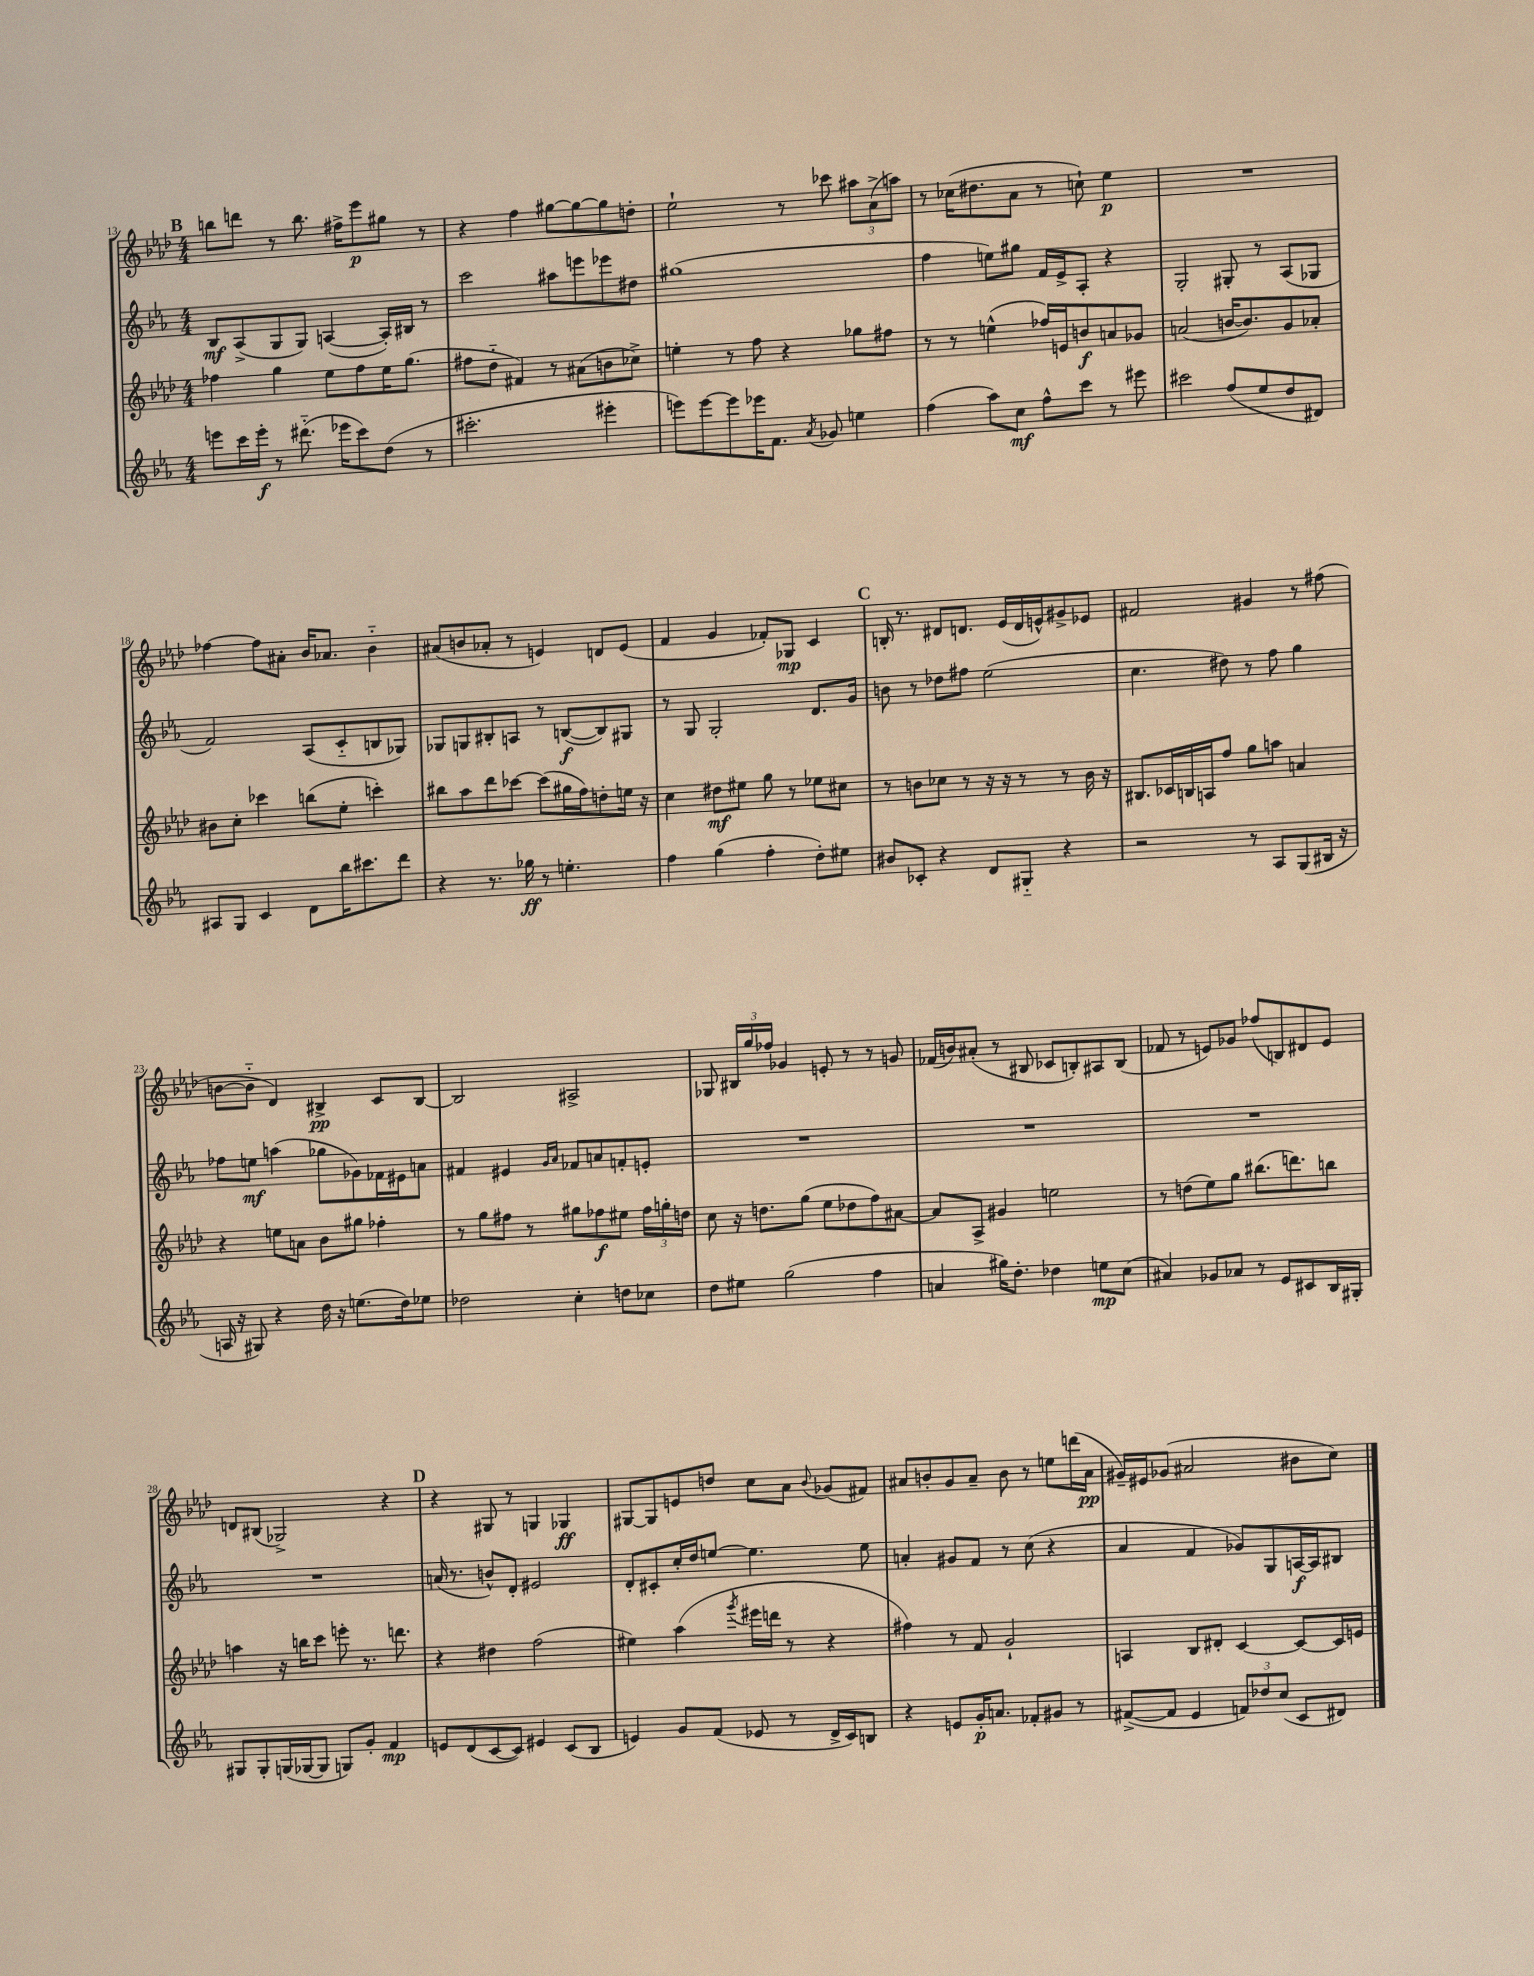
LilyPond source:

<<
\new StaffGroup <<
\new Staff = "s0" {
    \clef treble \key aes \major \numericTimeSignature \time 4/4
    \autoBeamOff \mark \markup { \bold "B" } b''8[ d'''8] r8 b''8. fis''16[-> ees'''8\p gis''8] r8 |
    r4 f''4 gis''8[~ gis''8~ gis''8 d''8]-. |
    ees''2-! r8 ces'''8 \tuplet 3/2 { ais''8[ aes'8->( a''8]) } |
    r8 ces''16[( dis''8. aes'8] r8 c''8-!) ees''4\p |
    R1 |
    fes''4~ fes''8[ ais'8]-. bes'16[ aes'8.] bes'4-_ |
    ais'8[( b'8 aes'8]-. r8 e'4) d'8[ e'8]( |
    f'4 g'4 fes'8[-.) ges8]\mp c'4 |
    \mark \markup { \bold "C" } b16-. r8. dis'8[ d'8.] ees'16[( d'16 e'16-^) gis'8-> ees'8] |
    fis'2 gis'4 r8 fis''8( |
    b'8[~ b'8]-_ des'4) bis4->\pp c'8[ bis8]~ |
    bis2 ais2-> |
    ges8 \tuplet 3/2 { bis16[ g''16 fes''16] } ges'4 e'8-. r8 r8 g'8 |
    fes'16[( b'16) ais'8]-.( r8 bis8 ces'8[ b8-.) ais8 b8]( |
    fes'8 r8 e'8[) ges'8] fes''8[( b8) dis'8 e'8] |
    d'8[ bis8]( ges2->) r4 |
    \mark \markup { \bold "D" } r4 gis8 r8 g4 ges4\ff |
    gis8[~ gis8 e'8 d''8] c''8[ aes'8] \appoggiatura { bes'8 } ges'8[( fis'8]) |
    ais'8[ b'8-. g'8 ais'8]-- b'8 r8 e''8[ d'''16( ais'16]\pp |
    gis'16[--) eis'16 ges'8]( ais'2 bis'8[ c''8]) \bar "|." |
}
\new Staff = "s1" {
    \clef treble \key ees \major \numericTimeSignature \time 4/4
    \autoBeamOff \mark \markup { \bold "B" } bes8[\mf aes8->( g8 g8]) a4~( a16[-.) bis16] r8 |
    c'''2 ais''8[ e'''8 ees'''8 dis''8] |
    gis''1( |
    f''4 e''8[) gis''8] f'16[ ees'16-> aes8]-. r4 |
    g2-. gis8-. r8 aes8[( ges8] |
    f'2) aes8[( c'8-_ b8 ges8]) |
    ges8[ g8 bis8-. a8] r8 b8[~\f( b8) gis8] |
    r8 g8 g2-. d'8.[ g'16] |
    \mark \markup { \bold "C" } b'8 r8 des''8[ fis''8] ees''2( |
    c''4. dis''8) r8 f''8 g''4 |
    fes''8[ e''8]\mf a''4( ges''8[ ges'8) fes'16 eis'16 a'8] |
    fis'4 eis'4 \grace { g'16[ aes'16] } fes'8[ a'8 f'8-. e'8]-. |
    R1 |
    R1 |
    R1 |
    R1 |
    \mark \markup { \bold "D" } a'16( r8. b'8[-^) d'8]-. eis'2 |
    d'8[-. cis'8-. c''16-. d''16 e''8]~ e''4. e''8 |
    a'4-. gis'8[ f'8] r8 c''8( r4 |
    aes'4 f'4 ges'8[) g8 a16~\f a16 bis8] \bar "|." |
}
\new Staff = "s2" {
    \clef treble \key aes \major \numericTimeSignature \time 4/4
    \autoBeamOff \mark \markup { \bold "B" } fes''4 g''4 ees''8[ fes''8 ees''16 g''8.]( |
    fis''8[ des''8]-_ fis'4) r8 ais'8[( b'8 ces''8]->) |
    e''4-. r8 f''8 r4 ges''8[ fis''8] |
    r8 r8 e''4-^( fes''16[) e'16 b'8\f a'8 ges'8] |
    a'2( b'16[~ b'8.) g'8 aes'8]-. |
    bis'8[ c''8]-. ces'''4 b''8[( ees''8]-. c'''4-.) |
    bis''8[ aes''8 des'''8 ces'''8]~ ces'''8[( gis''16 f''16) d''8-. e''16] r16 |
    c''4 dis''8[\mf eis''8] g''8 r8 ees''8[ cis''8] |
    \mark \markup { \bold "C" } r8 b'8[ ces''8] r8 r16 r16 r8 r8 b'16 r16 |
    bis8.[ ces'16 b16 a16 f''8] g''8[ a''8] a'4 |
    r4 e''8[ a'8] bes'8[ gis''8] fes''4-. |
    r8 g''8[ fis''8] r8 gis''8[ fes''8\f eis''8] \tuplet 3/2 { fes''16[ g''16-. d''16] } |
    c''8 r16 d''8.[ g''8]( ees''8[ des''8 f''8) ais'8]~ |
    ais'8[ aes8]-> gis'4 e''2 |
    r8 d''8[( ees''8) g''8] bis''8.[( d'''8.) b''8] |
    a''4 r16 b''16[ c'''8] e'''8-. r8. d'''8. |
    \mark \markup { \bold "D" } r4 dis''4 f''2( |
    eis''4) aes''4( \acciaccatura { g'''8 } eis'''16[ d'''16] r8 r4 |
    fis''4) r8 f'8 g'2-! |
    a4 bes8[ dis'8]-. c'4~ c'8[~ c'16 e'16] \bar "|." |
}
\new Staff = "s3" {
    \clef treble \key ees \major \numericTimeSignature \time 4/4
    \autoBeamOff \mark \markup { \bold "B" } e'''8[ c'''16 e'''16]-.\f r8 dis'''8.-_( ees'''16[ c'''8) d''8]( r8 |
    cis'''2.-. eis'''4-. |
    e'''8[) e'''8~ e'''8 ees'''16 f'8.] \acciaccatura { aes'8 } ges'8 e''4 |
    f''4( aes''8[) c''8]\mf f''8[-^ c'''8] r8 eis'''8 |
    cis'''2 f''8[( ees''8 d''8 dis'8]) |
    ais8[ g8] c'4 d'8[ bes''16 cis'''8. d'''8] |
    r4 r8. ges''16\ff r8 e''4.-. |
    f''4 g''4( f''4-. d''8[-.) eis''8] |
    \mark \markup { \bold "C" } bis'8[ ces'8]-. r4 d'8[ gis8]-_ r4 |
    r2 r8 aes8[ g8( bis16] r16 |
    a16 r16 gis8) r4 d''16 r16 e''8.[( d''16) ees''8] |
    des''2 c''4-. d''8[ ces''8] |
    d''8[ eis''8] g''2( f''4 |
    a'4 gis''16[) d''8.]-. des''4 e''8[\mp c''8]( |
    ais'4) ges'8[ aes'8] r8 ees'8[ cis'8 bes16 gis16]-. |
    gis8[ gis8-. g16( ges16~ ges8] g8[) g'8]-. f'4\mp |
    \mark \markup { \bold "D" } e'8[ d'8( c'8~ c'8]) eis'4 c'8[( bes8] |
    e'4) g'8[ f'8]( ees'8 r8 d'16[-> c'16) b8] |
    r4 e'8[ g'16-.\p a'8.] fes'8[-. gis'8] r8 |
    fis'8[~->( fis'8] ees'4 \tuplet 3/2 { f'8[) des''8 c''8]( } c'8[ dis'8]) \bar "|." |
}
>>
>>
\layout { \context { \Score currentBarNumber = #13 } }
